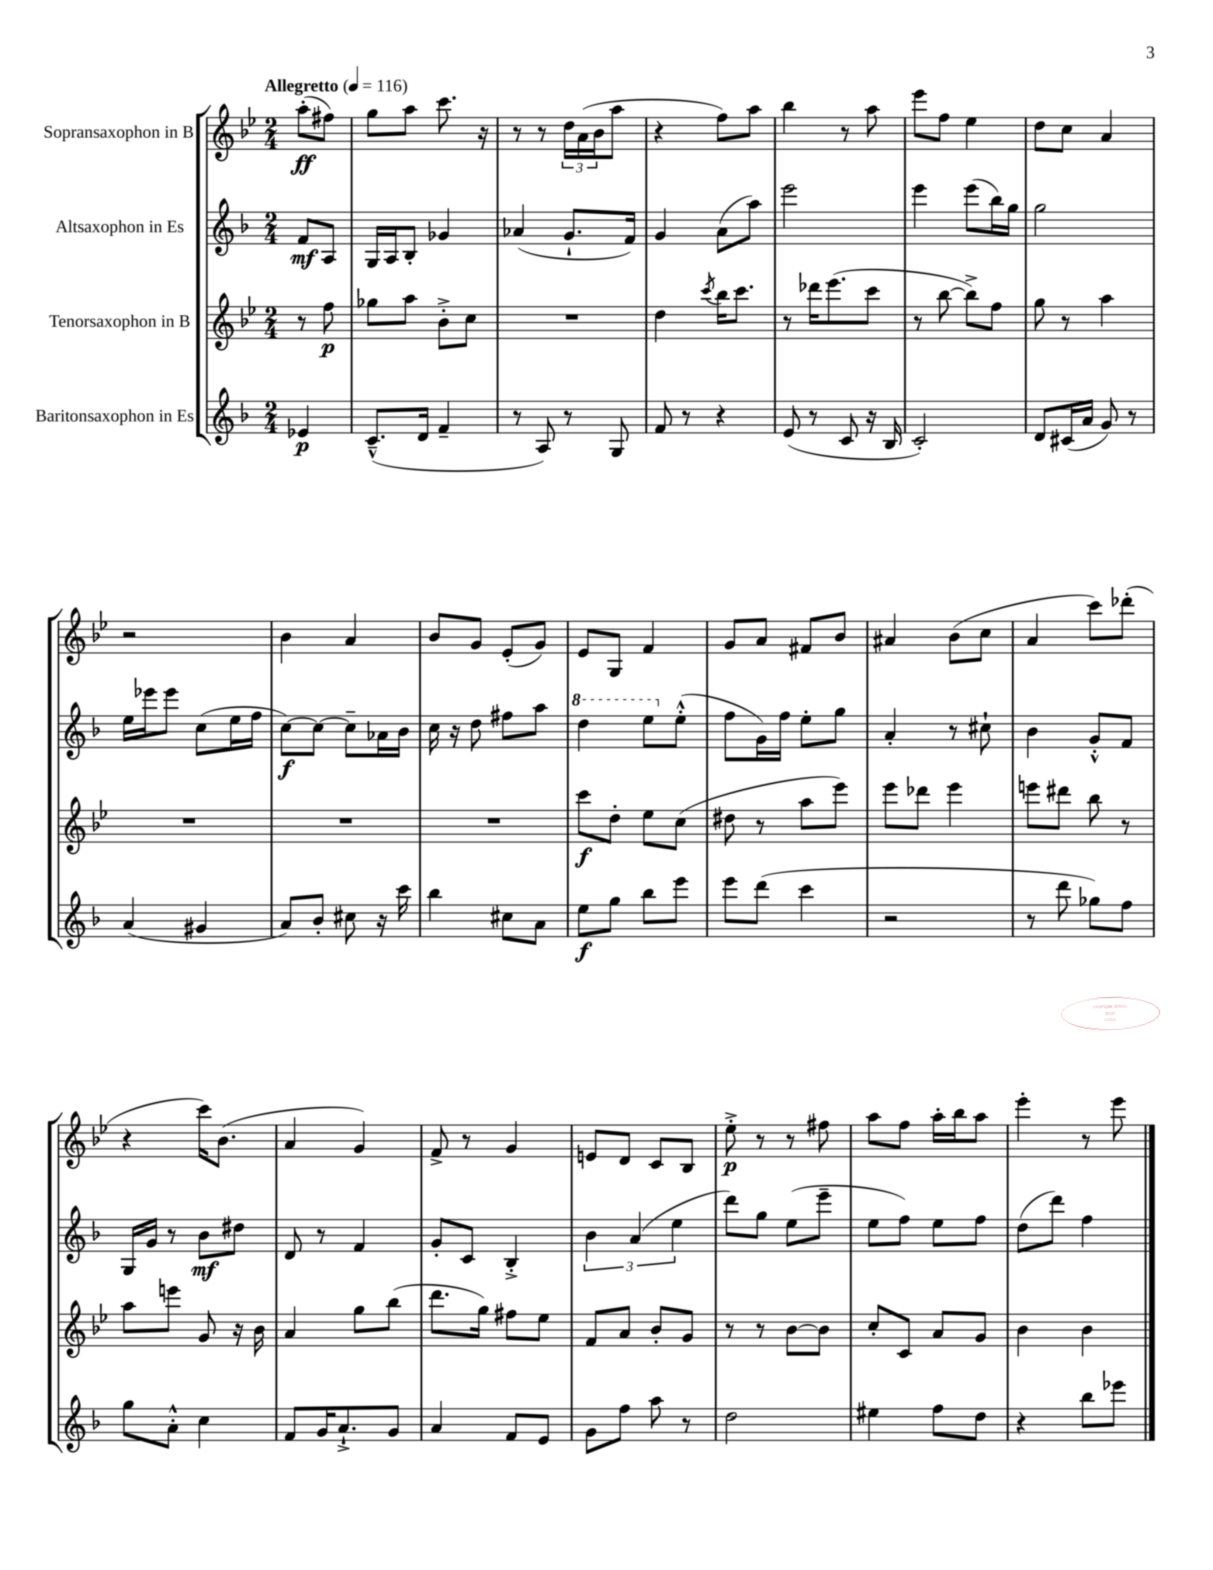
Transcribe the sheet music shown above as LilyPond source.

<<
\new StaffGroup <<
\new Staff = "s0" \with { instrumentName = "Sopransaxophon in B" } {
    \clef treble \key bes \major \numericTimeSignature \time 2/4 \partial 4 \tempo "Allegretto" 4 = 116
    a''8-.\ff( fis''8) |
    g''8 a''8 c'''8. r16 |
    r8 r8 \tuplet 3/2 { d''16 a'16( bes'16 } a''8 |
    r4 f''8) a''8 |
    bes''4 r8 a''8 |
    ees'''8 f''8 ees''4 |
    d''8 c''8 a'4 |
    r2 |
    bes'4 a'4 |
    bes'8 g'8 ees'8-.( g'8) |
    ees'8 g8 f'4 |
    g'8 a'8 fis'8 bes'8 |
    ais'4 bes'8( c''8 |
    a'4 c'''8) des'''8-.( |
    r4 c'''16) bes'8.( |
    a'4 g'4) |
    f'8-> r8 g'4 |
    e'8 d'8 c'8 bes8 |
    ees''8-.->\p r8 r8 fis''8 |
    a''8 f''8 a''16-. bes''16 a''8 |
    ees'''4-. r8 ees'''8 \bar "|." |
}
\new Staff = "s1" \with { instrumentName = "Altsaxophon in Es" } {
    \clef treble \key f \major \numericTimeSignature \time 2/4 \partial 4
    f'8\mf a8 |
    g16 a16 bes8-. ges'4 |
    aes'4( g'8.-! f'16) |
    g'4 a'8( a''8) |
    e'''2 |
    e'''4 e'''8( bes''16) g''16 |
    g''2 |
    e''16 ees'''16 ees'''8 c''8( e''16 f''16 |
    c''8~\f) c''8~ c''8-- aes'16 bes'16 |
    c''16 r16 d''8 fis''8 a''8 |
    \ottava #1 d'''4 e'''8 \ottava #0 e''8-.-^( |
    f''8 g'16) f''16 e''8-. g''8 |
    a'4-. r8 cis''8-! |
    bes'4 g'8-.-^ f'8 |
    g16 g'16 r8 bes'8\mf dis''8 |
    d'8 r8 f'4 |
    g'8-. c'8 bes4-.-> |
    \tuplet 3/2 { bes'4 a'4( e''4 } |
    d'''8) g''8 e''8( e'''8-- |
    e''8 f''8) e''8 f''8 |
    d''8( d'''8) f''4 \bar "|." |
}
\new Staff = "s2" \with { instrumentName = "Tenorsaxophon in B" } {
    \clef treble \key bes \major \numericTimeSignature \time 2/4 \partial 4
    r8 f''8\p |
    ges''8 a''8 bes'8-.-> c''8 |
    R2 |
    d''4 \acciaccatura { c'''8 } bes''16 c'''8. |
    r8 des'''16 ees'''8.( c'''8 |
    r8 bes''8~ bes''8->) f''8 |
    g''8 r8 a''4 |
    R2 |
    R2 |
    R2 |
    c'''8\f d''8-. ees''8 c''8( |
    dis''8 r8 a''8 ees'''8) |
    ees'''8 des'''8 ees'''4 |
    e'''8 dis'''8 bes''8 r8 |
    a''8 e'''8 g'8 r16 bes'16 |
    a'4 g''8 bes''8( |
    d'''8. g''16) fis''8 ees''8 |
    f'8 a'8 bes'8-. g'8 |
    r8 r8 bes'8~ bes'8 |
    c''8-. c'8 a'8 g'8 |
    bes'4 bes'4 \bar "|." |
}
\new Staff = "s3" \with { instrumentName = "Baritonsaxophon in Es" } {
    \clef treble \key f \major \numericTimeSignature \time 2/4 \partial 4
    ees'4\p |
    c'8.---^( d'16 f'4-- |
    r8 a8) r8 g8 |
    f'8 r8 r4 |
    e'8( r8 c'8 r16 bes16 |
    c'2-.) |
    d'8 cis'16( a'16 g'8) r8 |
    a'4( gis'4 |
    a'8) bes'8-. cis''8 r16 c'''16 |
    bes''4 cis''8 a'8 |
    e''8\f g''8 bes''8 e'''8 |
    e'''8 d'''8( c'''4 |
    r2 |
    r8 d'''8 ges''8) f''8 |
    g''8 a'8-.-^ c''4 |
    f'8 g'16 a'8.-!-> g'8 |
    a'4 f'8 e'8 |
    g'8 f''8 a''8 r8 |
    d''2 |
    eis''4 f''8 d''8 |
    r4 bes''8 ees'''8 \bar "|." |
}
>>
>>
\layout { \context { \Score \remove "Bar_number_engraver" } }
